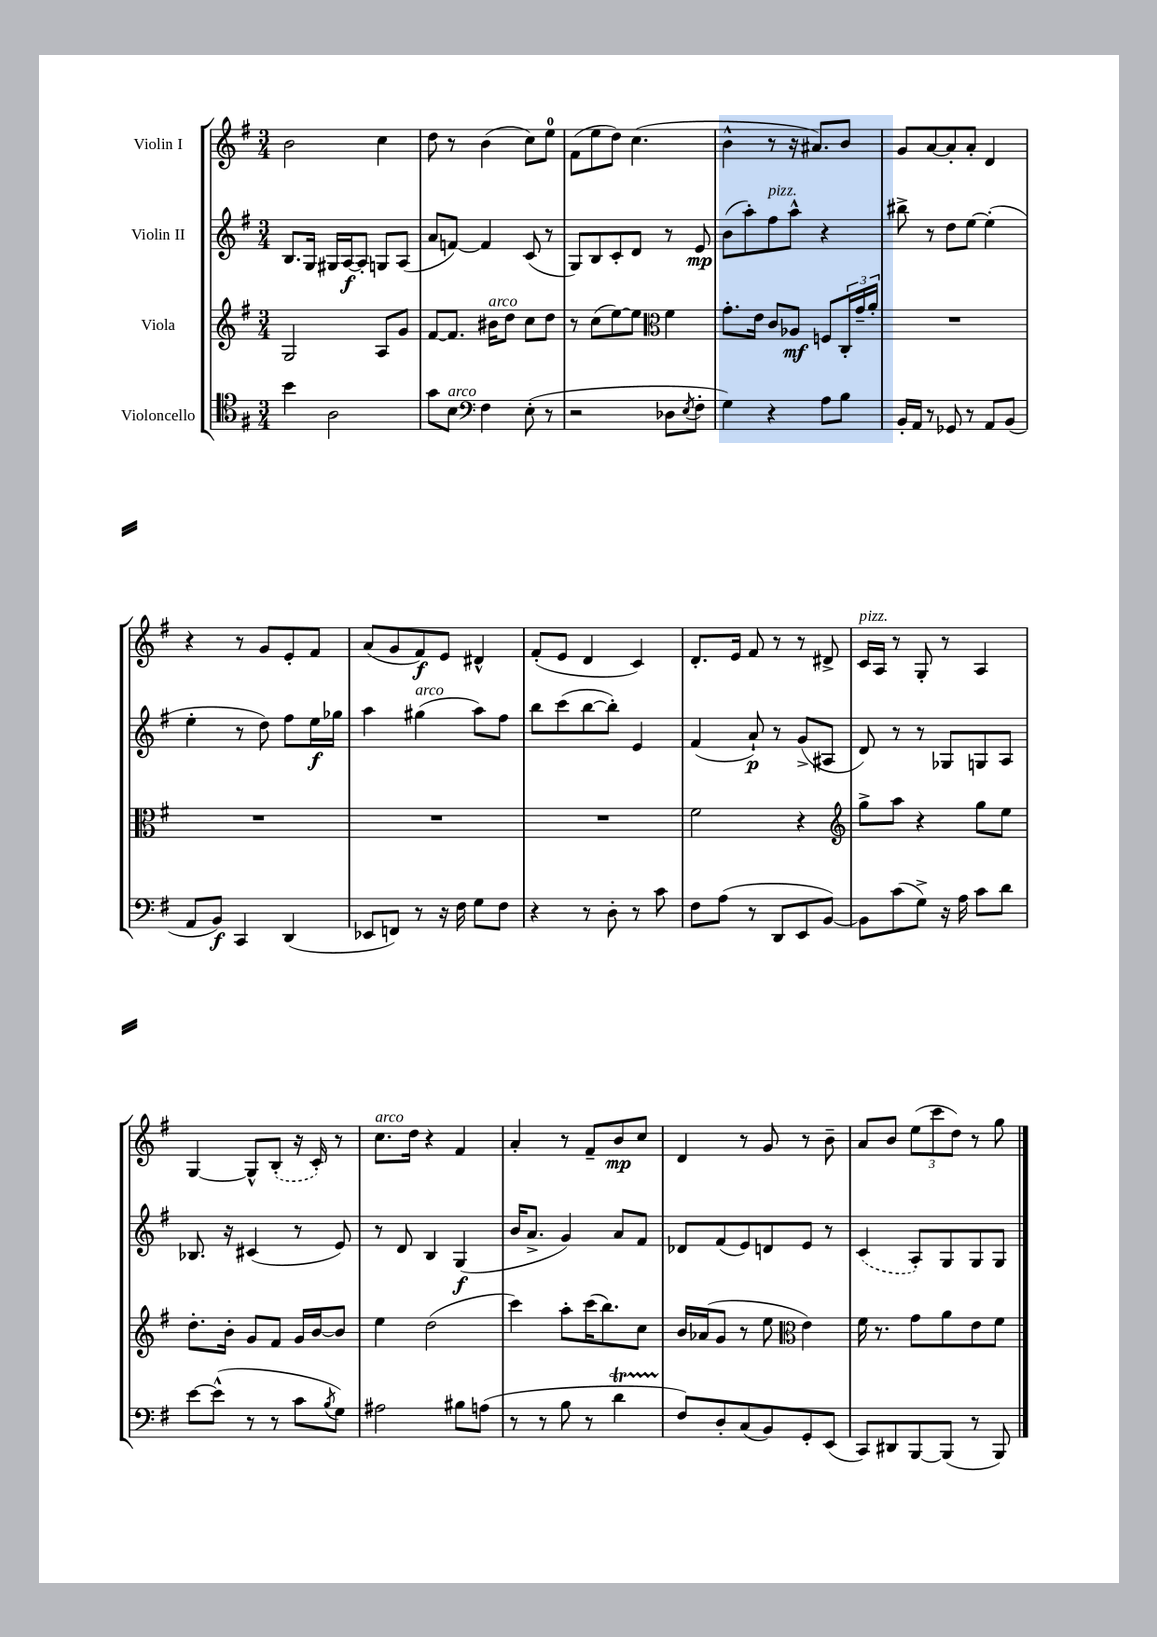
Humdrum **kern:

**kern	**kern	**kern	**kern
*staff4	*staff3	*staff2	*staff1
*clefC4	*clefG2	*clefG2	*clefG2
*k[f#]	*k[f#]	*k[f#]	*k[f#]
*M3/4	*M3/4	*M3/4	*M3/4
4b	2G	8.B	2b
.	.	16G	.
2A	.	16G#	.
.	.	[16A	.
.	.	8A']	.
.	8A	8G	4cc
.	8g	(8A	.
=	=	=	=
8g	[8f#	8a	8dd
8B	8.f#]	[8f)	8r
*clefF4	*	*	*
4F#	.	4f]	(4b
.	16b#	.	.
.	8dd	.	.
(8E'	8cc	(8c	8cc)
8r	8dd	8r	8ee
=	=	=	=
2r	8r	8G)	(8f#
.	(8cc	8B	8ee
.	[8ee)	8c'	8dd)
.	8ee]	8d	(4.cc
*	*clefC3	*	*
8D-	4f#	8r	.
8qE	.	.	.
8F#'	.	8e	.
=	=	=	=
4G)	8.g'	(8b	4b^^
.	.	8aa')	.
.	16e	.	.
4r	8c	8ff#	8r
.	8A-	8aa^^	16r
.	.	.	8.a#)
8A	8F	4r	.
8B	24C'	.	8b
.	24g~	.	.
.	24a'	.	.
=	=	=	=
16BB'	2.r	8bb#^	8g
16AA	.	.	.
8r	.	8r	[8a
8GG-	.	8dd	8a']
8r	.	[8ee	8a'
8AA	.	(4ee']	4d
(8BB	.	.	.
=	=	=	=
8AA	2.r	4ee'	4r
8BB)	.	.	.
4CC	.	8r	8r
.	.	8dd)	8g
(4DD	.	8ff#	8e'
.	.	16ee	8f#
.	.	16gg-	.
=	=	=	=
8EE-	2.r	4aa	(8a
8FF)	.	.	8g
8r	.	(4gg#	8f#)
16r	.	.	8e
16F#	.	.	.
8G	.	8aa)	4d#^^
8F#	.	8ff#	.
=	=	=	=
4r	2.r	8bb	(8f#'
.	.	(8ccc	8e
8r	.	[8bb	4d
8D'	.	8bb'])	.
8r	.	4e	4c)
8c	.	.	.
=	=	=	=
8F#	2f#	(4f#	8.d'
(8A	.	.	.
.	.	.	16e
8r	.	8a`)	8f#
8DD	.	8r	8r
8EE	4r	(8g^	8r
[8BB)	.	8A#	8d#^
=	=	=	=
*	*clefG2	*	*
8BB]	8gg^	8d)	16c
.	.	.	16A
(8c	8aa	8r	8r
8G^)	4r	8r	8G'
16r	.	8G-	8r
16A	.	.	.
8c	8gg	8G	4A
8d	8ee	8A	.
=	=	=	=
[8e	8.dd'	8.B-	[4G
(8e^^]	.	.	.
.	16b'	16r	.
8r	8g	(4c#	8G^^]
8r	8f#	.	(8B'
8c	16g	8r	16r
.	[16b	.	16c')
8qB	.	.	.
8G)	8b]	8e)	8r
=	=	=	=
2A#	4ee	8r	8.cc
.	.	8d	.
.	.	.	16dd
.	(2dd	4B	4r
8B#	.	(4G	4f#
(8A	.	.	.
=	=	=	=
8r	4ccc)	16b	4a'
.	.	8.a^	.
8r	.	.	.
8B	8aa'	4g)	8r
8r	(16ccc	.	8f#~
.	8.bb)	.	.
4d	.	8a	8b
.	8cc	8f#	8cc
=	=	=	=
8F#)	16b	8d-	4d
.	(16a-	.	.
8D'	8g	(8f#	.
(8C	8r	8e)	8r
8BB)	8ee	8d	8g
*	*clefC3	*	*
8GG'	4e)	8e	8r
(8EE	.	8r	8b~
=	=	=	=
8CC)	16f#	(4c	8a
.	8.r	.	.
8DD#	.	.	8b
[8BBB	8g	8A')	(12ee
.	.	.	12ccc
(8BBB]	8a	8G	.
.	.	.	12dd)
8r	8e	8G	8r
8BBB)	8f#	8G	8gg
==	==	==	==
*-	*-	*-	*-
